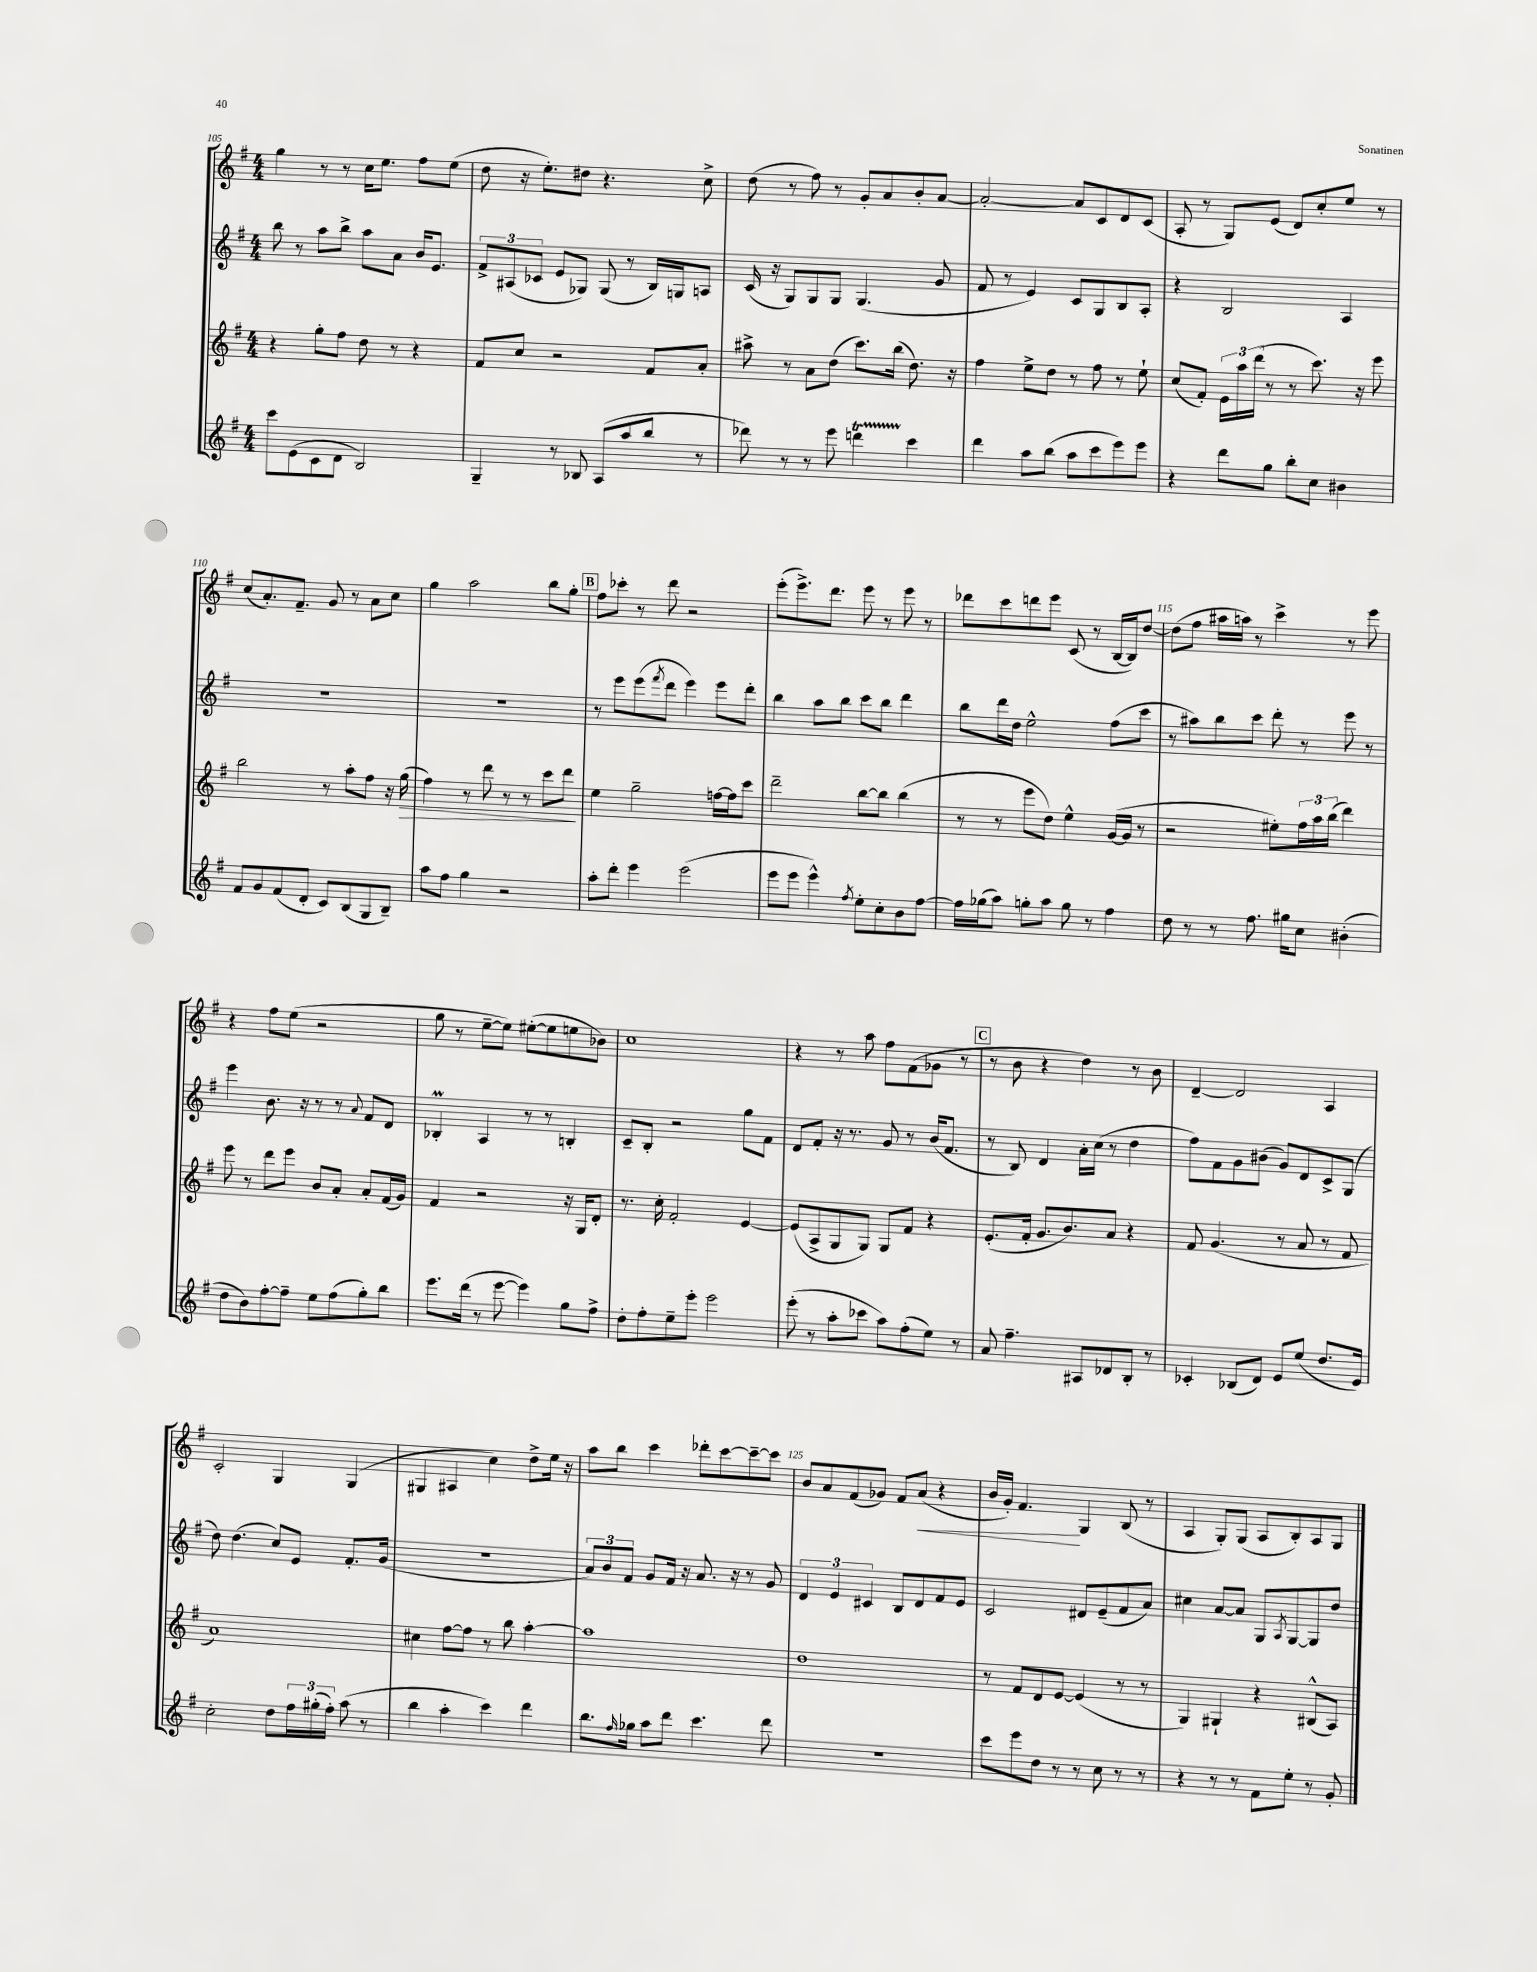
<<
\new StaffGroup <<
\new Staff = "s0" {
    \clef treble \key g \major \numericTimeSignature \time 4/4
    g''4 r8 r8 c''16 e''8. fis''8 e''8( |
    d''8 r16 e''8.-.) dis''8 r4. c''8-> |
    d''8( r8 fis''8) r8 g'8-. a'8 b'8-. a'8~ |
    a'2~-. a'8 c'8 d'8 c'8( |
    a8-. r8 g8) e'8( d'8) c''8-. e''8 r8 |
    c''8( a'8.-.) fis'8.-- g'8 r8 a'8 c''8 |
    g''4 a''2 b''8 g''8-. |
    \mark \markup { \box "B" } fis''8 ces'''8-. r8 d'''8 r2 |
    e'''8-.( e'''8.->) d'''8. e'''8 r8 e'''8 r8 |
    des'''8 c'''8 d'''8 e'''8 c'8( r8 b16~ b16) d''8~ |
    d''8( fis''8 ais''16 a''16) r8 c'''4-> r8 e'''8 |
    r4 fis''8 e''8( r2 |
    g''8 r8 e''8~-- e''8) eis''8~-.( eis''8 e''8 bes'8) |
    c''1 |
    r4 r8 a''8 fis''8 fis'8( ges'8 r8 |
    \mark \markup { \box "C" } r8 b'8 r4 d''4) r8 b'8 |
    d'4~-- d'2 a4 |
    c'2-. g4 g4( |
    gis4 ais4 c''4) d''8-> e''16 r16 |
    a''8 b''8 c'''4 des'''8-. c'''8~ c'''8~-- c'''8 |
    b'8 a'8 fis'8( ges'8) fis'8 a'8\<( r4 |
    b'16 g'16-.) fis'4.\! g4 b8( r8 |
    a4 g8-.) g8( a8 b8-.) a8 g8 \bar "|." |
}
\new Staff = "s1" {
    \clef treble \key g \major \numericTimeSignature \time 4/4
    b''8 r8 a''8 b''8-> a''8 a'8 b'16 e'8. |
    \tuplet 3/2 { fis'8-> ais8( ces'8 } e'8 ges8) ges8( r8 b16) g16 a8 |
    c'16( r16 g8) g8 g8 g4.( g'8 |
    fis'8 r8 e'4) c'8 g8 b8 a8-. |
    r4 b2 a4 |
    R1 |
    R1 |
    \mark \markup { \box "B" } r8 e'''8 e'''8( \acciaccatura { fis'''8 } d'''8 e'''4) e'''8 d'''8-. |
    b''4 a''8 b''8 c'''8 b''8 d'''4 |
    b''8 d'''16 d''16 e''2-^ fis''8( c'''8 |
    r8 ais''8) b''8 c'''8 d'''8-. r8 e'''8 r8 |
    e'''4 b'8. r16 r8 r8 \appoggiatura { a'8 } fis'8 d'8 |
    bes4-.\prall a4 r8 r8 b4-. |
    c'8-- b8-. r2 g''8 fis'8 |
    d'8 fis'8-. r16 r8. g'8 r8 b'16( fis'8. |
    \mark \markup { \box "C" } r8 b8) d'4 a'16-. c''16( r8 d''4 |
    fis''8) fis'8 g'8 bis'8( g'8) d'8 c'8-> g8( |
    d''8) d''4.( c''8) e'8 fis'8.-. g'16( |
    R1 |
    \tuplet 3/2 { a'8) b'8 fis'8 } g'8 fis'16 r16 a'8. r16 r8 g'8 |
    \tuplet 3/2 { d'4 e'4 cis'4 } b8 d'8 fis'8 e'8 |
    c'2 dis'8 e'8--( fis'8 a'8) |
    cis''4 a'8~ a'8 g8 \acciaccatura { a8 } g8~ g8 d''8 \bar "|." |
}
\new Staff = "s2" {
    \clef treble \key g \major \numericTimeSignature \time 4/4
    r4 g''8-. fis''8 d''8 r8 r4 |
    fis'8 c''8 r2 fis'8 a'8-. |
    ais''8-> r8 a'8 d''8( c'''8.) b''16( d''8.) r16 |
    fis''4 e''8-> d''8 r8 fis''8 r8 e''8-! |
    c''8( fis'8-.) \tuplet 3/2 { e'16 a''16 d'''16( } r8 r8 c'''8.) r16 e'''8 |
    b''2 r8 a''8-. fis''8 r16 g''16\>( |
    fis''4) r8 d'''8 r8 r8 c'''8 d'''8\! |
    \mark \markup { \box "B" } e''4 g''2-- f''16~ f''16 c'''8 |
    d'''2-- b''8~ b''8 b''4( |
    r8 r8 e'''8 d''8) e''4-^ g'16~( g'16 r8 |
    r2 eis''8-.) \tuplet 3/2 { fis''16 a''16 b''16( } d'''4) |
    e'''8 r8 d'''8 e'''8 b'8 a'8-. a'8-. fis'16( g'16) |
    fis'4 r2 r16 g16 d'8-. |
    r8. c''16-. fis'2-. e'4~ |
    e'8( a8-> g8 g8) g8 fis'8 r4 |
    \mark \markup { \box "C" } e'8.-.( fis'16-. g'8. b'8.) a'8 r4 |
    fis'8 g'4.( r8 a'8 r8 fis'8 |
    a'1) |
    cis''4 fis''8~ fis''8 r8 b''8 a''4~-. |
    a''1 |
    d''1 |
    r8 fis'8 d'8 e'8~ e'4( r8 r8 |
    g4) gis4-! r4 bis8-^( a8) \bar "|." |
}
\new Staff = "s3" {
    \clef treble \key g \major \numericTimeSignature \time 4/4
    c'''8 e'8( c'8 d'8 b2) |
    g4-- r8 bes8 a8( a''8 b''8 r8 |
    des'''8) r8 r8 e'''8 d'''4\startTrillSpan c'''4\stopTrillSpan |
    d'''4 a''8 b''8( a''8 c'''8 e'''8) e'''8 |
    r4 d'''8 g''8 b''8-. c''8 bis'4 |
    fis'8 g'8 fis'8( d'8-. c'8) b8( g8 b8--) |
    a''8 fis''8 g''4 r2 |
    \mark \markup { \box "B" } a''8-. d'''8-. e'''4 e'''2( |
    e'''8 e'''8 e'''4-^) \acciaccatura { fis''8 } e''8-. c''8-. b'8 fis''8~ |
    fis''16 ges''16( a''8) g''8-. a''8 g''8 r8 fis''4 |
    d''8 r8 r8 fis''8. gis''16 c''8 bis'4-.( |
    d''8 b'8) fis''8~-. fis''8-- e''8 fis''8( g''8-.) b''8 |
    e'''8. d'''16( r8 e'''8~ e'''4) g''8 fis''8-> |
    d''8-. fis''8-. e''8-- e'''8-. e'''2 |
    e'''8-.( r8 a''8-. ces'''8 a''8) fis''8-.( e''8) r8 |
    \mark \markup { \box "C" } a'8 fis''4.-- ais8 des'8 b8-. r8 |
    ces'4-. bes8( d'8) e'8 e''8( d''8. e'16) |
    c''2-. d''8 \tuplet 3/2 { fis''16 gis''16-.( fis''16-.) } a''8( r8 |
    b''4 a''4-. c'''4) d'''4 |
    b''8. \grace { fis''16 } ges''16 a''8 d'''8 c'''4. d'''8 |
    R1 |
    c'''8 e'''8 d''8 r8 r8 c''8 r8 r8 |
    r4 r8 r8 fis'8 e''8-. r8 g'8-. \bar "|." |
}
>>
>>
\layout { \context { \Score currentBarNumber = #105 \override BarNumber.break-visibility = ##(#f #t #t) barNumberVisibility = #(every-nth-bar-number-visible 5) } }
